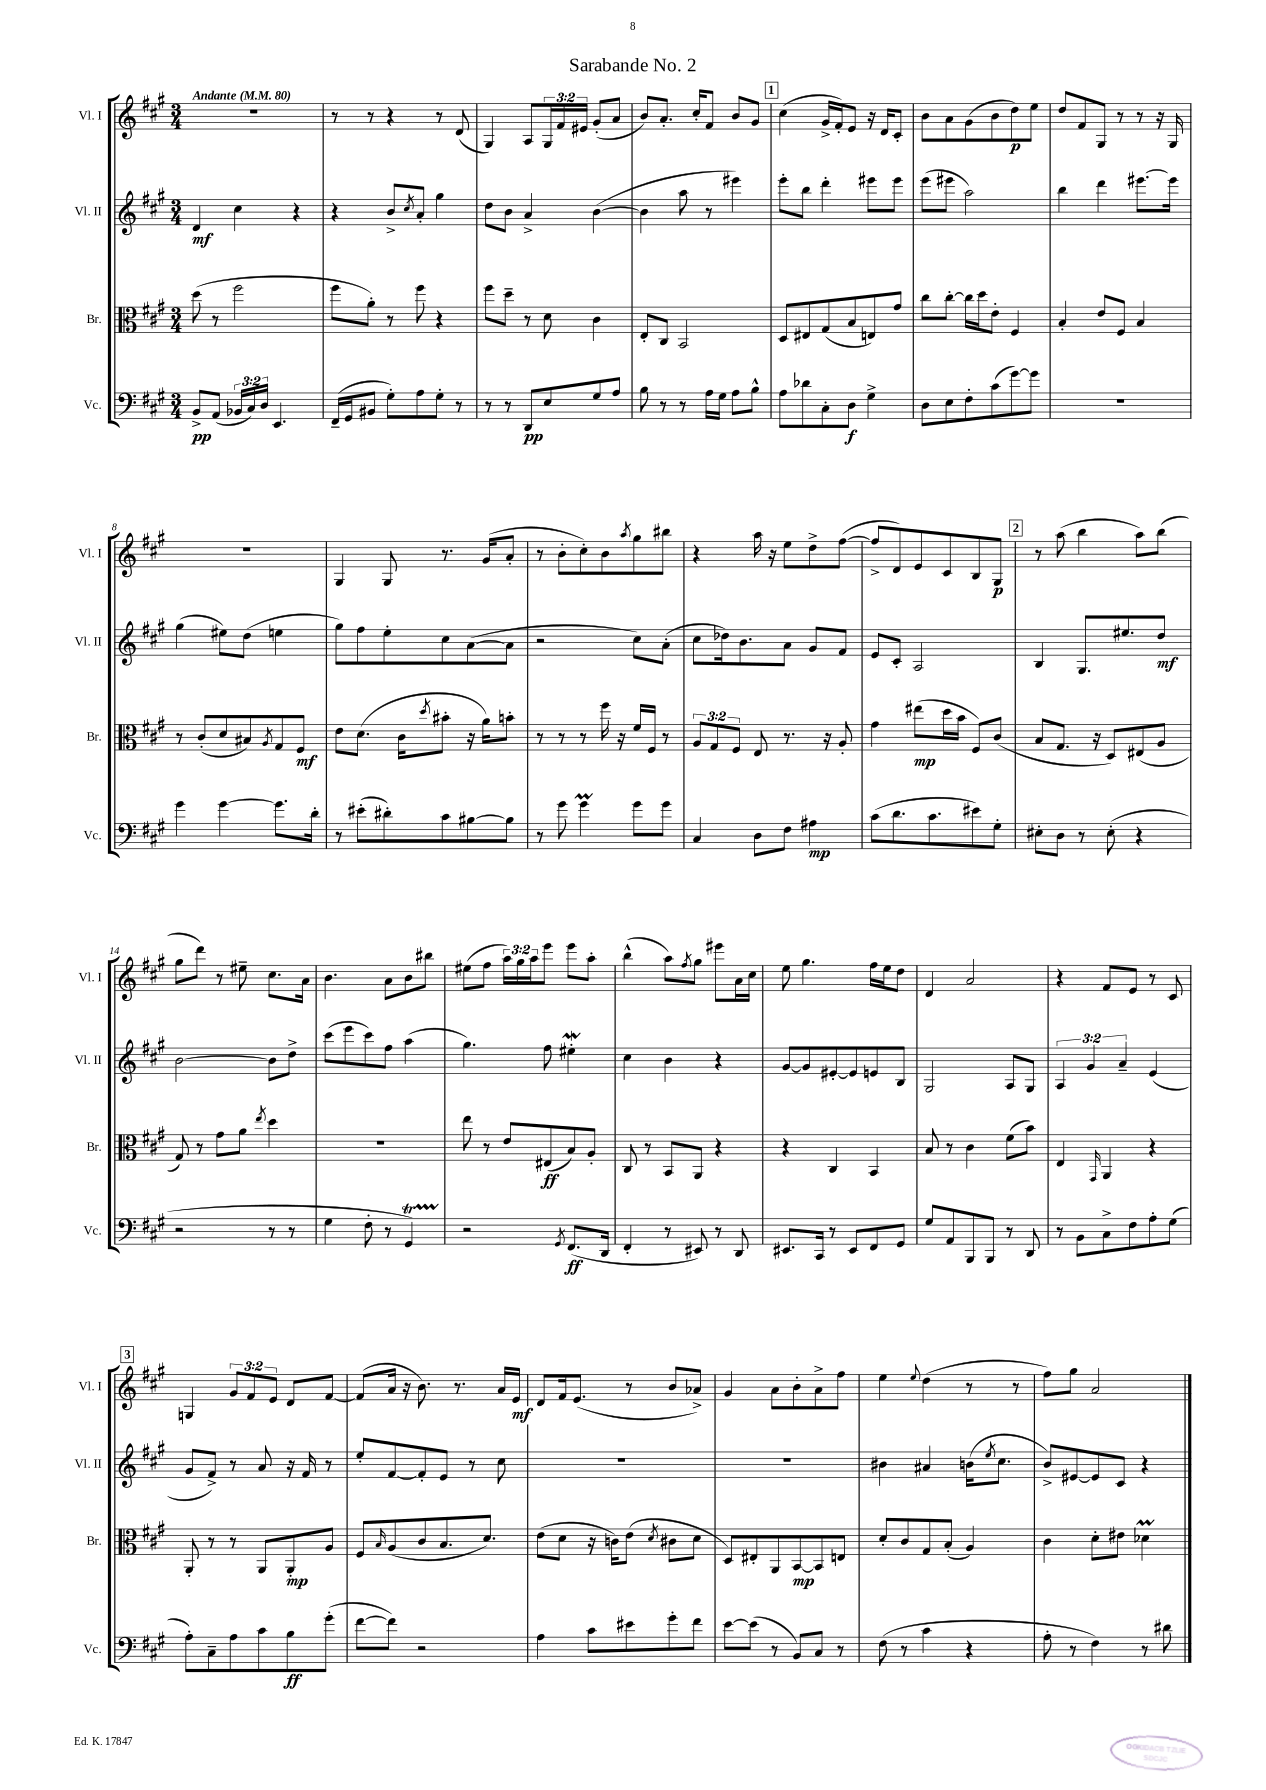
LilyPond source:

\header { title = "Sarabande No. 2" }
<<
\new StaffGroup <<
\new Staff = "s0" \with { instrumentName = "Vl. I" shortInstrumentName = "Vl. I" } {
    \clef treble \key a \major \numericTimeSignature \time 3/4 \override Staff.TupletNumber.text = #tuplet-number::calc-fraction-text \tempo "Andante" 4 = 80
    R2. |
    r8 r8 r4 r8 d'8( |
    gis4) a8 \tuplet 3/2 { gis16 fis'16 eis'16 } gis'8-.( a'8 |
    b'8) a'8.-. cis''16-. fis'8 b'8 gis'8 |
    \mark \markup { \box "1" } cis''4( gis'16-> fis'16-.) e'8 r16 d'16 cis'8-. |
    b'8 a'8 gis'8( b'8 d''8\p) e''8 |
    d''8 fis'8 gis8 r8 r8 r16 gis16 |
    R2. |
    gis4 gis8 r8. gis'16( a'8-. |
    r8 b'8-. cis''8-.) b'8 \acciaccatura { a''8 } gis''8 bis''8 |
    r4 a''16 r16 e''8 d''8-> fis''8~( |
    fis''8-> d'8) e'8 cis'8 b8 gis8\p |
    \mark \markup { \box "2" } r8 a''8( b''4 a''8) b''8( |
    gis''8 d'''8) r8 eis''8-- cis''8. a'16 |
    b'4. a'8 b'8 bis''8 |
    eis''8( fis''8 \tuplet 3/2 { a''16) gis''16 a''16 } e'''8 e'''8 a''8-. |
    b''4-^( a''8) \acciaccatura { fis''8 } gis''8 eis'''8 a'16 cis''16 |
    e''8 gis''4. fis''16 e''16 d''8 |
    d'4 a'2 |
    r4 fis'8 e'8 r8 cis'8 |
    \mark \markup { \box "3" } g4 \tuplet 3/2 { gis'8 fis'8 e'8 } d'8 fis'8~ |
    fis'8( a'16 r16 b'8.) r8. a'16 e'16\mf |
    d'8 fis'16 e'8.( r8 b'8 aes'8->) |
    gis'4 a'8 b'8-. a'8-> fis''8 |
    e''4 \appoggiatura { e''8 } d''4( r8 r8 |
    fis''8) gis''8 a'2 \bar "|." |
}
\new Staff = "s1" \with { instrumentName = "Vl. II" shortInstrumentName = "Vl. II" } {
    \clef treble \key a \major \numericTimeSignature \time 3/4 \override Staff.TupletNumber.text = #tuplet-number::calc-fraction-text
    d'4\mf cis''4 r4 |
    r4 b'8-> \acciaccatura { cis''8 } a'8-. gis''4 |
    d''8 b'8 a'4-> b'4~( |
    b'4 a''8 r8 eis'''4) |
    \mark \markup { \box "1" } e'''8-. b''8 d'''4-. eis'''8 eis'''8 |
    e'''8( eis'''8 a''2) |
    b''4 d'''4 eis'''8.~ eis'''16 |
    gis''4( eis''8) d''8( e''4 |
    gis''8) fis''8 e''8-. cis''8 a'8~( a'8 |
    r2 cis''8) a'8-.( |
    cis''8 des''16) b'8. a'8 gis'8 fis'8 |
    e'8 cis'8-. a2 |
    \mark \markup { \box "2" } b4 gis8. eis''8. d''8\mf |
    b'2~ b'8 d''8-> |
    cis'''8( e'''8 cis'''8) fis''8 a''4( |
    gis''4.) fis''8 eis''4-.\mordent |
    cis''4 b'4 r4 |
    gis'8~ gis'8 eis'8~-. eis'8 e'8 b8 |
    gis2 a8 gis8 |
    \tuplet 3/2 { a4 gis'4 a'4-- } e'4( |
    \mark \markup { \box "3" } gis'8 fis'8->) r8 a'8 r16 fis'16 r8 |
    e''8-. fis'8~ fis'8-. e'8 r8 cis''8 |
    R2. |
    R2. |
    bis'4 ais'4 b'16( \acciaccatura { e''8 } cis''8. |
    b'8->) eis'8~ eis'8 cis'8 r4 \bar "|." |
}
\new Staff = "s2" \with { instrumentName = "Br." shortInstrumentName = "Br." } {
    \clef alto \key a \major \numericTimeSignature \time 3/4 \override Staff.TupletNumber.text = #tuplet-number::calc-fraction-text
    d''8( r8 fis''2 |
    fis''8 a'8-.) r8 fis''8 r4 |
    fis''8 d''8-- r8 d'8 cis'4 |
    e8-. cis8 b,2 |
    \mark \markup { \box "1" } d8 eis8 gis8( b8 e8) gis'8 |
    cis''8 cis''8~-. cis''16 d''16 e'8-. fis4 |
    b4-. e'8 fis8 b4 |
    r8 cis'8-.( d'8 bis8) \acciaccatura { a8 } gis8 fis8\mf |
    e'8 d'8.( cis'16 \acciaccatura { d''8 } bis'8-. r16 a'16) b'8-. |
    r8 r8 r8 fis''16 r16 fis'16 fis16 r8 |
    \tuplet 3/2 { a8 gis8 fis8 } e8 r8. r16 a8-. |
    gis'4 eis''8\mp( d''16 b'16 fis8) cis'8( |
    \mark \markup { \box "2" } b8 gis8. r16 d8) eis8( a8 |
    gis8) r8 gis'8 a'8 \acciaccatura { e''8 } d''4 |
    R2. |
    e''8 r8 e'8 eis8\ff( b8) a8-. |
    cis8 r8 b,8 a,8 r4 |
    r4 cis4 b,4 |
    b8 r8 cis'4 fis'8( b'8) |
    e4 \grace { gis,16 } a,4 r4 |
    \mark \markup { \box "3" } a,8-. r8 r8 a,8 a,8-.\mp a8 |
    fis8 \grace { b16 } a8( cis'8 b8. d'8.) |
    e'8( d'8 r16 c'16) e'8( \acciaccatura { d'8 } cis'8 d'8 |
    d8) eis8-. a,8 b,8~\mp b,8 e8 |
    d'8-. cis'8 gis8 b8-.( a4) |
    cis'4 d'8-. eis'8 des'4\prall \bar "|." |
}
\new Staff = "s3" \with { instrumentName = "Vc." shortInstrumentName = "Vc." } {
    \clef bass \key a \major \numericTimeSignature \time 3/4 \override Staff.TupletNumber.text = #tuplet-number::calc-fraction-text
    b,8->\pp a,8( \tuplet 3/2 { bes,16 cis16) d16 } e,4. |
    fis,16--( gis,16 bis,8 gis8-.) a8 gis8-. r8 |
    r8 r8 d,8\pp e8 gis8 a8 |
    b8 r8 r8 a16 gis16 a8 b8-^ |
    \mark \markup { \box "1" } a8 des'8 cis8-. d8\f gis4-> |
    d8 e8 fis8-. cis'8( gis'8~) gis'8 |
    R2. |
    gis'4 gis'4~ gis'8. d'16-. |
    r8 eis'8-.( dis'8-.) cis'8 bis8~ bis8 |
    r8 gis'8 gis'4\prall gis'8 gis'8 |
    cis4 d8 fis8 ais4\mp |
    cis'8( d'8. cis'8. eis'8) gis8-. |
    \mark \markup { \box "2" } eis8-. d8 r8 eis8-.( r4 |
    r2 r8 r8 |
    gis4 fis8-. r8 gis,4\startTrillSpan) |
    r2\stopTrillSpan \acciaccatura { gis,8 } fis,8.\ff( d,16 |
    fis,4-. r8 eis,8) r8 d,8 |
    eis,8. cis,16 r8 eis,8 fis,8 gis,8 |
    gis8 a,8 b,,8 b,,8 r8 d,8 |
    r8 b,8 cis8-> fis8 a8-. gis8( |
    \mark \markup { \box "3" } a8-.) cis8-- a8 cis'8 b8\ff gis'8-.( |
    fis'8~ fis'8) r2 |
    a4 cis'8 eis'8 gis'8-. fis'8 |
    e'8~ e'8( r8 b,8) cis8 r8 |
    fis8( r8 cis'4 r4 |
    a8-. r8 fis4) r8 dis'8 \bar "|." |
}
>>
>>
